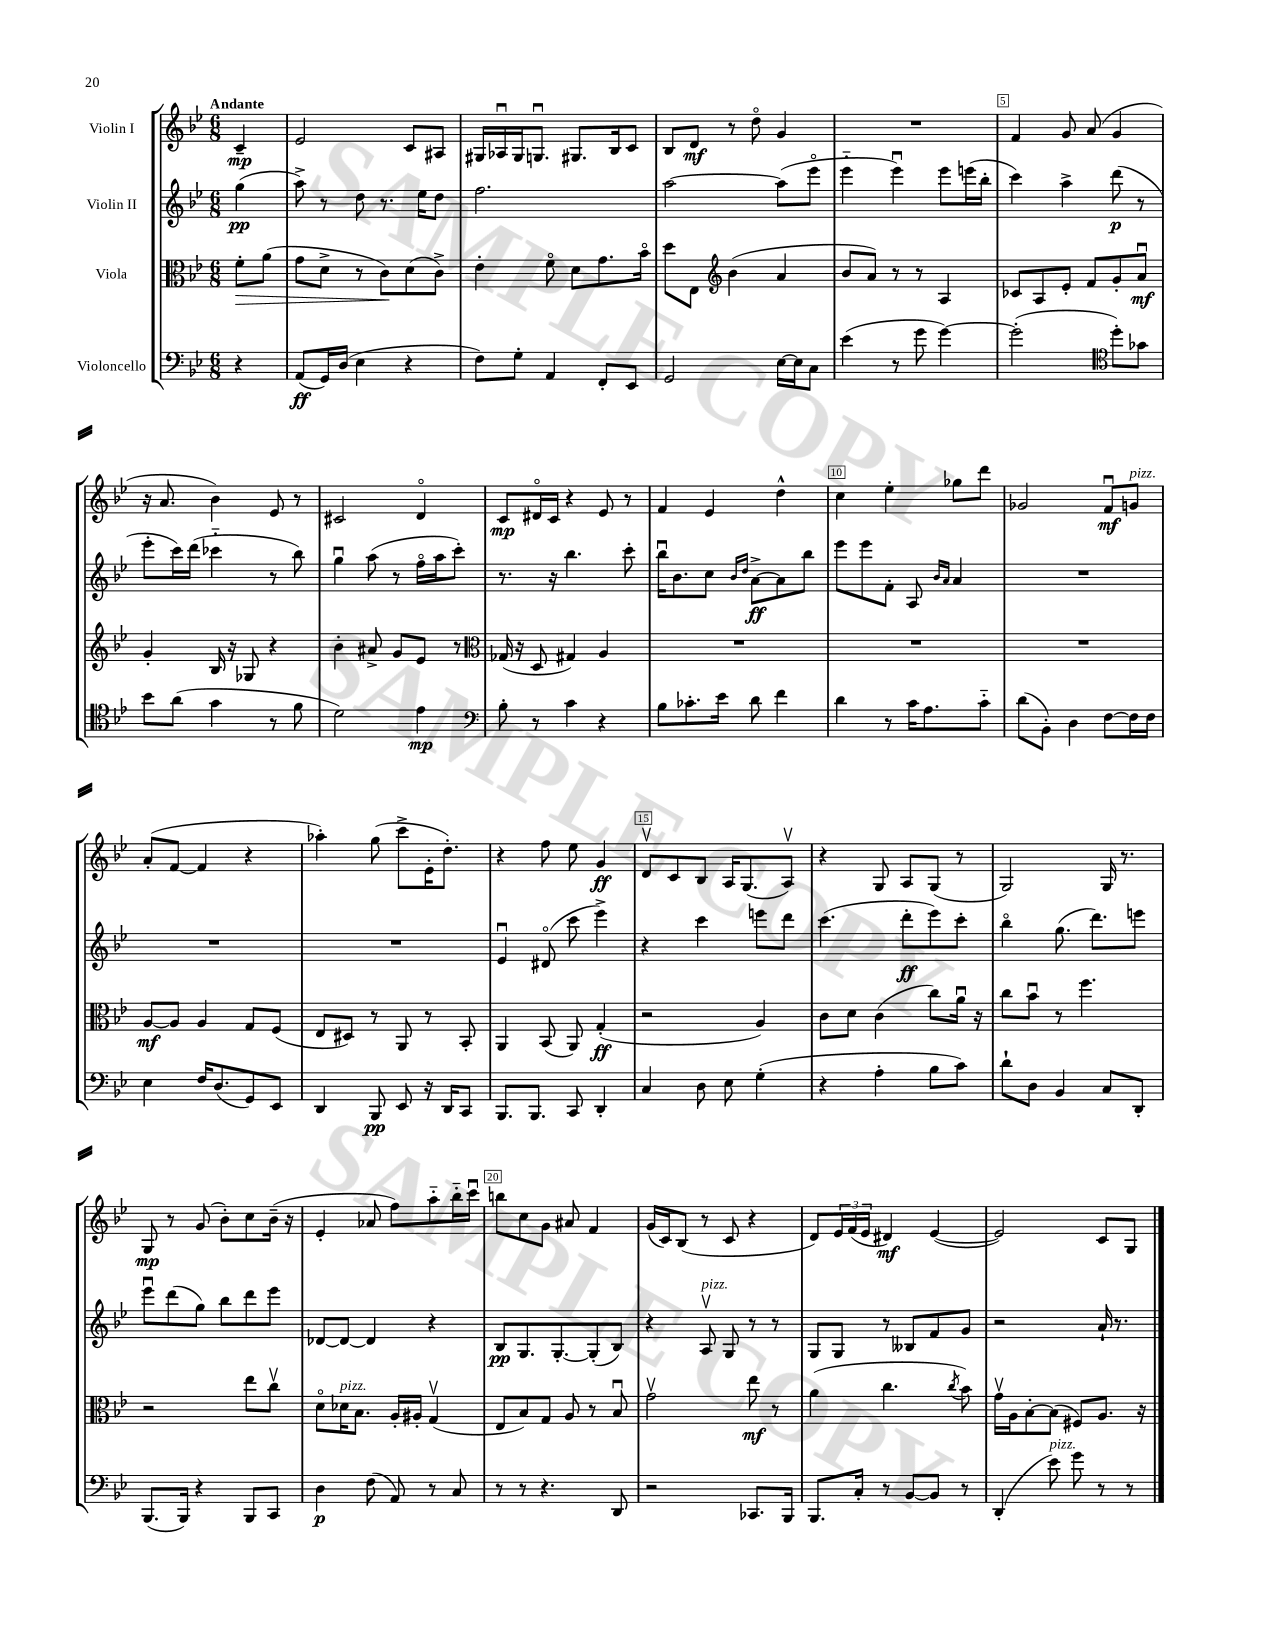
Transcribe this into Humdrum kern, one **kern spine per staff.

**kern	**dynam	**kern	**dynam	**kern	**dynam	**kern	**dynam
*part4	*part4	*part3	*part3	*part2	*part2	*part1	*part1
*staff4	*staff4	*staff3	*staff3	*staff2	*staff2	*staff1	*staff1
*I"Violoncello	*	*I"Viola	*	*I"Violin II	*	*I"Violin I	*
*clefF4	*	*clefC3	*	*clefG2	*	*clefG2	*
*k[b-e-]	*	*k[b-e-]	*	*k[b-e-]	*	*k[b-e-]	*
*M6/8	*	*M6/8	*	*M6/8	*	*M6/8	*
=	=	=	=	=	=	=	=
!	!	!	!	!	!	!LO:TX:a:B:t=Andante	!
!	!	!	!LO:HP:b	!	!	!	!
4r	.	8f'\L	>	(4gg\	pp	4c~/	mp
.	.	(8a\J	.	.	.	.	.
=1	=1	=1	=1	=1	=1	=1	=1
(8AA/L	ff	8g\L	.	8aa^\)	.	2e-/	.
16GG/L)	.	8d^\J	.	8r	.	.	.
(16D/JJ	.	.	.	.	.	.	.
4E-\	.	8r	.	8dd\	.	.	.
.	.	8c\L)	.	8.r	.	.	.
4r	.	(8d\	]	.	.	8c/L	.
.	.	.	.	16ee-\KL	.	.	.
.	.	8c^\J)	.	8dd\J	.	8A#X/J	.
=2	=2	=2	=2	=2	=2	=2	=2
8F\L)	.	4e-'\	.	2.ff\	.	16G#X/LL	.
.	.	.	.	.	.	16A-Xu/	.
8G'\J	.	.	.	.	.	16G#/J	.
.	.	.	.	.	.	8.Gnu/J	.
4AA/	.	8f\	.	.	.	.	.
.	.	8d\L	.	.	.	8.G#X/L	.
8FF'/L	.	8.g\	.	.	.	.	.
.	.	.	.	.	.	16B-/k	.
8EE-/J	.	.	.	.	.	8c/J	.
.	.	16b-\Jk	.	.	.	.	.
=3	=3	=3	=3	=3	=3	=3	=3
2GG/	.	8dd\L	.	[2aa\	.	8B-/L	.
.	.	8E-\J	.	.	.	8d/J	mf
*	*	*clefG2	*	*	*	*	*
.	.	(4b-\	.	.	.	8r	.
.	.	.	.	.	.	8dd\	.
[16E-\LL	.	4a/	.	(8aa\L]	.	4g/	.
16E-\J]	.	.	.	.	.	.	.
8C\J	.	.	.	8eee-\J	.	.	.
=4	=4	=4	=4	=4	=4	=4	=4
(4e-\	.	8b-/L	.	4eee-\	.	2.r	.
.	.	8a/J)	.	.	.	.	.
8r	.	8r	.	4eee-u\)	.	.	.
8g\	.	8r	.	.	.	.	.
[4g\)	.	4A/	.	8eee-\L	.	.	.
.	.	.	.	(16eeen\L	.	.	.
.	.	.	.	16bb-'\JJ	.	.	.
=5	=5	=5	=5	=5	=5	=5	=5
(2g'\]	.	8c-X/L	.	4ccc\)	.	4f/	.
.	.	8A/	.	.	.	.	.
.	.	8e-'/J	.	4aa^\	.	8g/	.
.	.	8f/L	.	.	.	(8a/	.
*clefC4	*	*	*	*	*	*	*
8dd'\L)	.	8g'/	.	(8ddd\	p	4g/	.
8g-X\J	.	8au/J	mf	8r	.	.	.
!!LO:LB:g=z
=6	=6	=6	=6	=6	=6	=6	=6
8b-\L	.	4g'/	.	8eee-'\L	.	16r	.
.	.	.	.	.	.	8.a/	.
(8a\J	.	.	.	16ccc\L)	.	.	.
.	.	.	.	(16ddd\JJ	.	.	.
4g\	.	16B-/	.	4ccc-X\	.	4b-\)	.
.	.	16r	.	.	.	.	.
.	.	8G-X/	.	.	.	.	.
8r	.	4r	.	8r	.	8e-/	.
8f\	.	.	.	8bb-\)	.	8r	.
=7	=7	=7	=7	=7	=7	=7	=7
2d\)	.	4b-'\	.	4ggu\	.	2c#X/	.
.	.	8a#X^/	.	(8aa\	.	.	.
.	.	8g/L	.	8r	.	.	.
4e-\	mp	8e-/J	.	16ff\LL	.	4d/	.
.	.	.	.	16aa\J	.	.	.
.	.	8r	.	8ccc'\J)	.	.	.
=8	=8	=8	=8	=8	=8	=8	=8
*clefF4	*	*clefC3	*	*	*	*	*
8B-'\	.	(16G-X/	.	8.r	.	8c/L	mp
.	.	16r	.	.	.	.	.
8r	.	8D/	.	.	.	16d#X/L	.
.	.	.	.	16r	.	16c/JJ	.
4c\	.	4G#X/)	.	4.bb-\	.	4r	.
4r	.	4A/	.	.	.	8e-/	.
.	.	.	.	8ccc'\	.	8r	.
=9	=9	=9	=9	=9	=9	=9	=9
8B-\L	.	2.r	.	16bb-u\KL	.	4f/	.
.	.	.	.	8.b-\	.	.	.
8.c-X'\	.	.	.	.	.	.	.
.	.	.	.	8cc\J	.	4e-/	.
16e-\Jk	.	.	.	.	.	.	.
.	.	.	.	16qqb-/LL	.	.	.
.	.	.	.	16qqdd/JJ	.	.	.
8d\	.	.	.	[8a^\L	ff	.	.
4f\	.	.	.	8a\]	.	4dd^^\	.
.	.	.	.	8bb-\J	.	.	.
=10	=10	=10	=10	=10	=10	=10	=10
4d\	.	2.r	.	8eee-\L	.	4cc\	.
.	.	.	.	8eee-\	.	.	.
8r	.	.	.	8f'\J	.	4ee-'\	.
16c\KL	.	.	.	8A/	.	.	.
8.A\	.	.	.	.	.	.	.
.	.	.	.	16qqb-/LL	.	.	.
.	.	.	.	16qqa/JJ	.	.	.
.	.	.	.	4a/	.	8gg-X\L	.
8c\J	.	.	.	.	.	8ddd\J	.
=11	=11	=11	=11	=11	=11	=11	=11
(8d\L	.	2.r	.	2.r	.	2g-X/	.
8BB-'\J)	.	.	.	.	.	.	.
4D\	.	.	.	.	.	.	.
[8F\L	.	.	.	.	.	8fu/L	mf
!	!	!	!	!	!	!LO:TX:a:i:t=pizz.	!
16F\L]	.	.	.	.	.	8gn/J	.
16F\JJ	.	.	.	.	.	.	.
!!LO:LB:g=z
=12	=12	=12	=12	=12	=12	=12	=12
4E-\	.	[8A/L	mf	2.r	.	(8a'/L	.
.	.	8A/J]	.	.	.	[8f/J	.
16F/KL	.	4A/	.	.	.	4f/]	.
(8.D/	.	.	.	.	.	.	.
8GG/)	.	8G/L	.	.	.	4r	.
8EE-/J	.	(8F/J	.	.	.	.	.
=13	=13	=13	=13	=13	=13	=13	=13
4DD/	.	8E-/L	.	2.r	.	4aa-X'\)	.
.	.	8D#X/J)	.	.	.	.	.
8BBB-/	pp	8r	.	.	.	(8gg\	.
8EE-/	.	8AA/	.	.	.	8ccc^\L	.
16r	.	8r	.	.	.	16e-'\K	.
16DD/KL	.	.	.	.	.	8.dd'\J)	.
8CC/J	.	8BB-'/	.	.	.	.	.
=14	=14	=14	=14	=14	=14	=14	=14
8.BBB-/L	.	4AA/	.	4e-u/	.	4r	.
8.BBB-/J	.	.	.	.	.	.	.
.	.	(8BB-/	.	(8d#X/	.	8ff\	.
8CC/	.	8AA/)	.	8ccc\	.	8ee-\	.
4DD'/	.	(4G'/	ff	4eee-^\)	.	4g/	ff
=15	=15	=15	=15	=15	=15	=15	=15
4C/	.	2r	.	4r	.	8dv/L	.
.	.	.	.	.	.	8c/	.
8D\	.	.	.	4ccc\	.	8B-/J	.
8E-\	.	.	.	.	.	16A/KL	.
.	.	.	.	.	.	(8.G/	.
(4G'\	.	4A/)	.	8eeen\L	.	.	.
.	.	.	.	8ddd\J	.	8Av/J)	.
=16	=16	=16	=16	=16	=16	=16	=16
4r	.	8c\L	.	(4.ccc\	.	4r	.
.	.	8d\J	.	.	.	.	.
4A'\	.	(4c\	.	.	.	8G/	.
.	.	.	.	8ddd'\L	ff	8A/L	.
8B-\L	.	8cc\L)	.	8eee-\)	.	(8G/J	.
8c\J)	.	16au\Jk	.	8ccc'\J	.	8r	.
.	.	16r	.	.	.	.	.
=17	=17	=17	=17	=17	=17	=17	=17
8d`\L	.	8cc\L	.	4bb-\	.	2G/)	.
8D\J	.	8b-u\J	.	.	.	.	.
4BB-/	.	8r	.	(8.gg\	.	.	.
.	.	4.ff\	.	.	.	.	.
.	.	.	.	8.ddd\L)	.	.	.
8C/L	.	.	.	.	.	16G/	.
.	.	.	.	.	.	8.r	.
8DD'/J	.	.	.	8eeen\J	.	.	.
!!LO:LB:g=z
=18	=18	=18	=18	=18	=18	=18	=18
(8.BBB-/L	.	2r	.	8eee-u\L	.	8G/	mp
.	.	.	.	(8ddd\	.	8r	.
16BBB-/Jk)	.	.	.	.	.	.	.
4r	.	.	.	8gg\J)	.	(8g/	.
.	.	.	.	8bb-\L	.	8b-'\L)	.
8BBB-/L	.	8ee-\L	.	8ddd\	.	8cc\	.
8CC/J	.	8ccv\J	.	8eee-\J	.	(16b-~\Jk	.
.	.	.	.	.	.	16r	.
=19	=19	=19	=19	=19	=19	=19	=19
4D\	p	8d\L	.	[8d-X/L	.	4e-'/	.
!	!	!LO:TX:a:i:t=pizz.	!	!	!	!	!
.	.	16d-X\K	.	8d-/J_	.	.	.
.	.	8.B-\J	.	.	.	.	.
(8F\	.	.	.	4d-/]	.	8a-X/	.
8AA/)	.	16A'/LL	.	.	.	8ff\L)	.
.	.	16A#X'/JJ	.	.	.	.	.
8r	.	(4Gv/	.	4r	.	8aa\	.
8C/	.	.	.	.	.	16bb-\L	.
.	.	.	.	.	.	16cccu\JJ	.
=20	=20	=20	=20	=20	=20	=20	=20
8r	.	8E-/L	.	8B-/L	pp	8bbn\L	.
8r	.	8B-/)	.	8.G/	.	8cc\	.
4.r	.	8G/J	.	.	.	8g\J	.
.	.	.	.	[8.G'/	.	.	.
.	.	8A/	.	.	.	8a#X/	.
.	.	8r	.	(8G'/]	.	4f/	.
8DD/	.	8B-u/	.	8B-/J)	.	.	.
=21	=21	=21	=21	=21	=21	=21	=21
2r	.	2gv\	.	4r	.	(16g/LL	.
.	.	.	.	.	.	16c/J)	.
.	.	.	.	.	.	(8B-/J	.
!	!	!	!	!LO:TX:a:i:t=pizz.	!	!	!
.	.	.	.	8Av/	.	8r	.
.	.	.	.	8G/	.	8c/	.
8.CC-X/L	.	8ee-\	mf	8r	.	4r	.
.	.	8r	.	8r	.	.	.
16BBB-/Jk	.	.	.	.	.	.	.
=22	=22	=22	=22	=22	=22	=22	=22
8.BBB-/L	.	(4a\	.	8G/L	.	8d/L)	.
.	.	.	.	8G/J	.	24e-/L	.
.	.	.	.	.	.	(24f/	.
16C'/Jk	.	.	.	.	.	.	.
.	.	.	.	.	.	24e-/JJ	.
8r	.	4.cc\	.	8r	.	4d#X/)	mf
[8BB-/L	.	.	.	8B--X/L	.	.	.
8BB-/J]	.	.	.	8f/	.	([4e-/	.
.	.	8qcc/	.	.	.	.	.
8r	.	8b-\)	.	8g/J	.	.	.
=23	=23	=23	=23	=23	=23	=23	=23
(4DD'/	.	16gv\LL	.	2r	.	2e-/])	.
.	.	16A\J	.	.	.	.	.
.	.	[8B-'\	.	.	.	.	.
!LO:TX:a:i:t=pizz.	!	!	!	!	!	!	!
8e-\)	.	(8B-\J]	.	.	.	.	.
8g\	.	8F#X/L)	.	.	.	.	.
8r	.	8.A/J	.	16a`/	.	8c/L	.
.	.	.	.	8.r	.	.	.
8r	.	.	.	.	.	8G/J	.
.	.	16r	.	.	.	.	.
==	==	==	==	==	==	==	==
*-	*-	*-	*-	*-	*-	*-	*-
